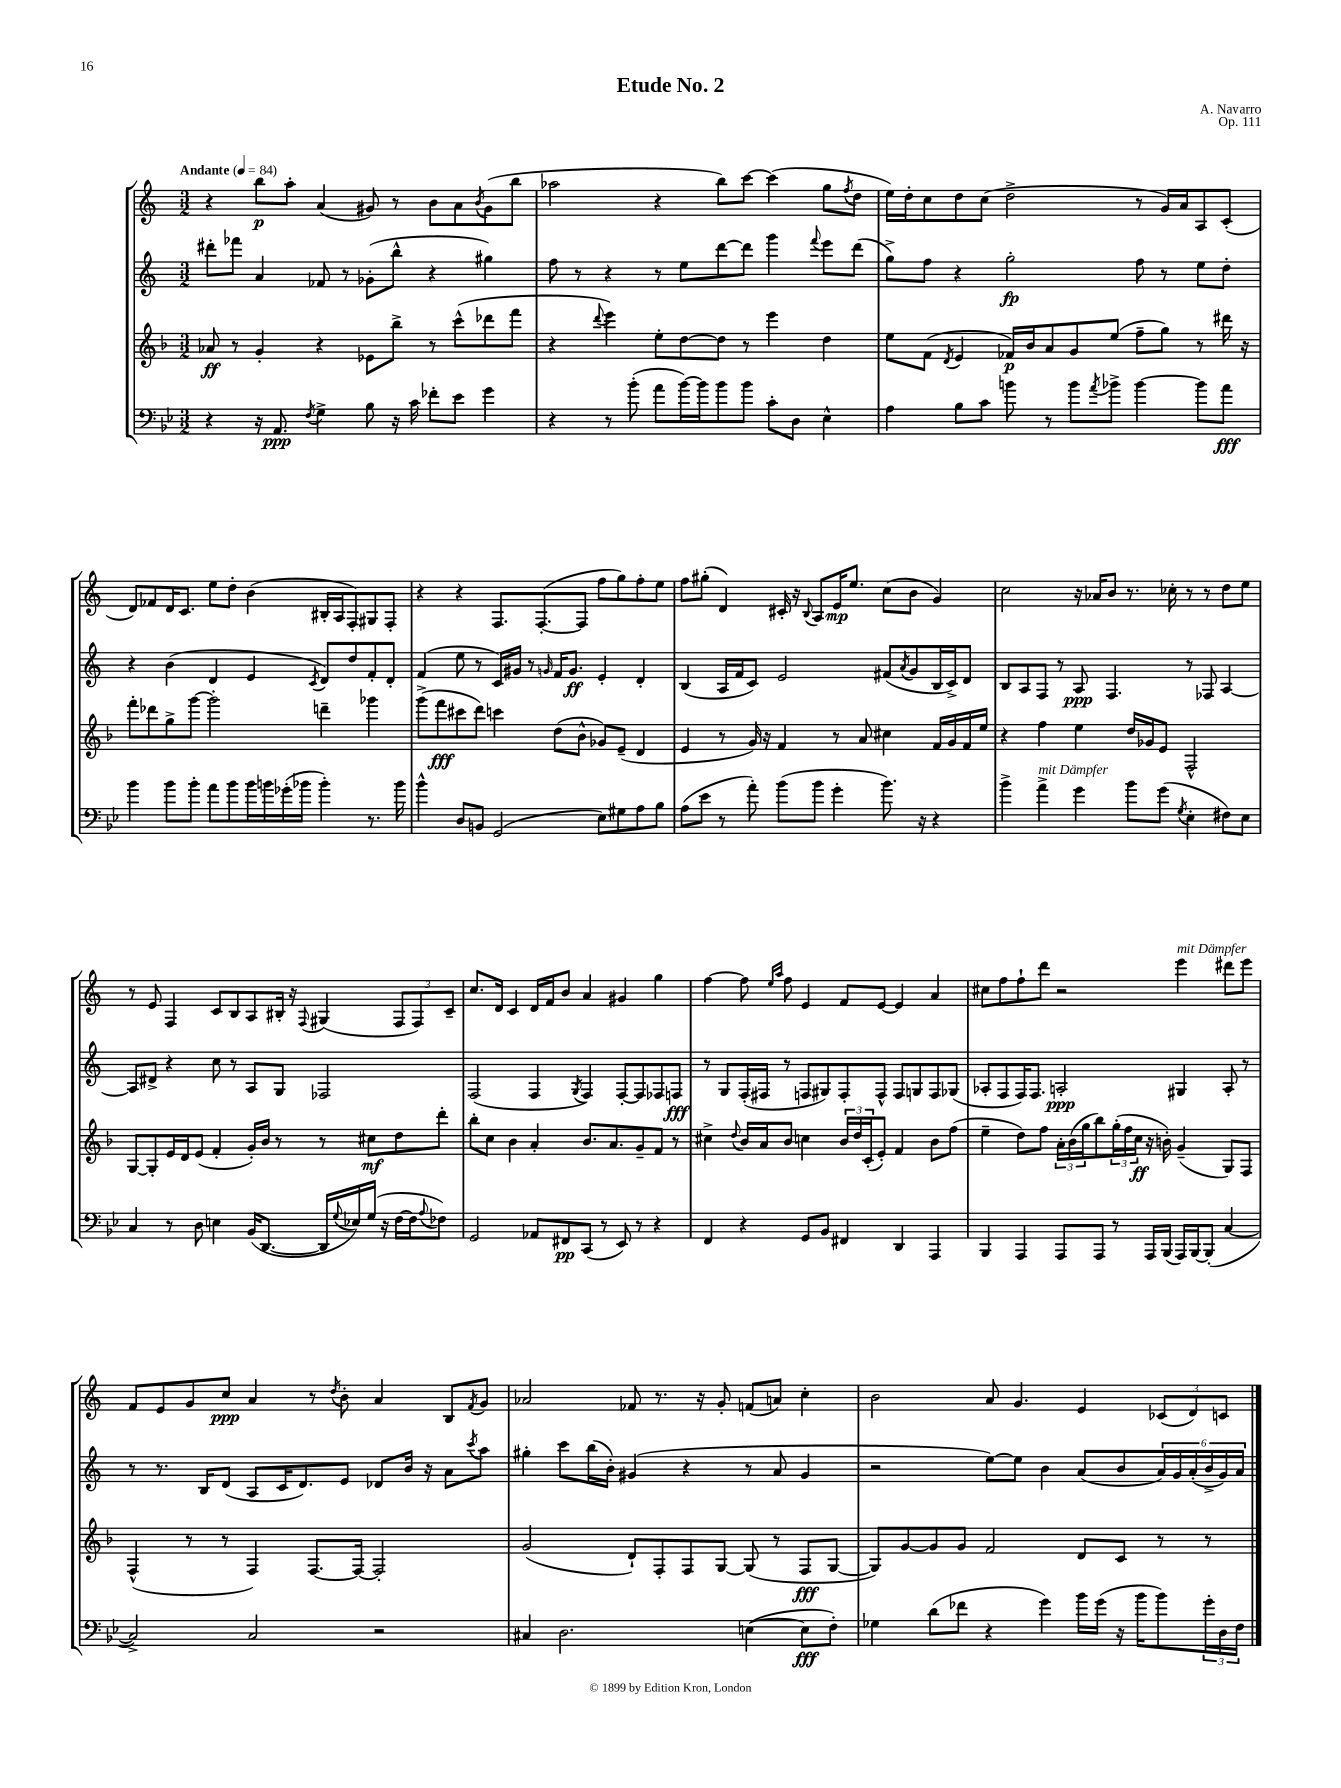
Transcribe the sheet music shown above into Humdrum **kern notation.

**kern	**dynam	**kern	**dynam	**kern	**dynam	**kern	**dynam
*part4	*part4	*part3	*part3	*part2	*part2	*part1	*part1
*staff4	*staff4	*staff3	*staff3	*staff2	*staff2	*staff1	*staff1
*clefF4	*	*clefG2	*	*clefG2	*	*clefG2	*
*k[b-e-]	*	*k[b-]	*	*k[]	*	*k[]	*
*M3/2	*	*M3/2	*	*M3/2	*	*M3/2	*
*MM84	*	*MM84	*	*MM84	*	*MM84	*
=1	=1	=1	=1	=1	=1	=1	=1
!	!	!	!	!	!	!LO:TX:a:B:t=Andante	!
4r	.	8a-X/	ff	8ddd#X'\L	.	4r	.
.	.	8r	.	8fff-X\J	.	.	.
16r	.	4g'/	.	4a/	.	8bb\L	p
8.AA/	ppp	.	.	.	.	.	.
.	.	.	.	.	.	8aa'\J	.
8qF/	.	.	.	.	.	.	.
4G^\	.	4r	.	8f-X/	.	(4a/	.
.	.	.	.	8r	.	.	.
8B-\	.	8e-X\L	.	(8g-X'\L	.	8g#X/)	.
16r	.	8bb-^\J	.	8bb^^\J	.	8r	.
16c\	.	.	.	.	.	.	.
8f-X'\L	.	8r	.	4r	.	8b\L	.
8e-\J	.	(8ccc^^\L	.	.	.	8a\	.
.	.	.	.	.	.	8qb/	.
4g\	.	8ddd-X\	.	4gg#X\)	.	(8g#\	.
.	.	8fff\J	.	.	.	8bb\J	.
=2	=2	=2	=2	=2	=2	=2	=2
4r	.	4r	.	8ff\	.	2aa-X\	.
.	.	.	.	8r	.	.	.
.	.	8qqddd/	.	.	.	.	.
8r	.	4eee\)	.	4r	.	.	.
(8b-'\	.	.	.	.	.	.	.
8a\L	.	8ee'\L	.	8r	.	4r	.
[16b-\L)	.	[8dd\	.	8ee\L	.	.	.
16b-\J]	.	.	.	.	.	.	.
8b-\	.	8dd\J]	.	[8ddd\	.	8bb\L)	.
8b-\J	.	8r	.	8ddd\J]	.	[8ccc\J	.
8c'\L	.	4eee\	.	4ggg\	.	(4ccc\]	.
8D\J	.	.	.	.	.	.	.
.	.	.	.	8qqfff/	.	.	.
4E-^^\	.	4dd\	.	8eee\L	.	8gg\L	.
.	.	.	.	.	.	8qff/	.
.	.	.	.	(8ddd\J	.	8dd\J	.
=3	=3	=3	=3	=3	=3	=3	=3
4A\	.	8ee\L	.	8gg^\L)	.	16ee\LL)	.
.	.	.	.	.	.	16dd'\J	.
.	.	(8f\J	.	8ff\J	.	8cc\	.
.	.	8qd/	.	.	.	.	.
8B-\L	.	4e/	.	4r	.	8dd\	.
8c\J	.	.	.	.	.	(8cc\J	.
8bn\	.	16f-X/LL)	p	2gg'\	fp	2dd^\	.
.	.	16b-/J	.	.	.	.	.
8r	.	8a/	.	.	.	.	.
8b\L	.	8g/	.	.	.	.	.
8qa/	.	.	.	.	.	.	.
8b-X^\J	.	(8ee/J	.	.	.	.	.
[4b-\	.	8ff~\L	.	8ff\	.	8r	.
.	.	8gg\J)	.	8r	.	16g/LL)	.
.	.	.	.	.	.	16a/J	.
8b-\L]	.	8r	.	8ee\L	.	8A/	.
8a\J	fff	16ddd#X\	.	8dd'\J	.	(8c'/J	.
.	.	16r	.	.	.	.	.
!!LO:LB:g=z
=4	=4	=4	=4	=4	=4	=4	=4
4b-\	.	8fff'\L	.	4r	.	8d/L)	.
.	.	8ddd-X\	.	.	.	8f-X/	.
8b-\L	.	8gg^\	.	(4b\	.	16d/K	.
.	.	.	.	.	.	8.c/J	.
8b-'\J	.	[8ggg\J	.	.	.	.	.
8a\L	.	2ggg'\]	.	4d/	.	8ee\L	.
8b-\	.	.	.	.	.	8dd'\J	.
16b-\L	.	.	.	4e/	.	(4b\	.
16bn\	.	.	.	.	.	.	.
(16g-X'\	.	.	.	.	.	.	.
16b-X\JJ	.	.	.	.	.	.	.
.	.	.	.	8qc/	.	.	.
4b-'\)	.	4dddn~\	.	8d/L)	.	16B#X'/LL	.
.	.	.	.	.	.	16A/J	.
.	.	.	.	8dd/	.	8F'/)	.
8.r	.	4ggg-X\	.	8f'/	.	8G#X/	.
.	.	.	.	8d'/J	.	8F'/J	.
16b-\	.	.	.	.	.	.	.
=5	=5	=5	=5	=5	=5	=5	=5
4b-^^\	.	(8ggg^\L	.	(4f/	.	4r	.
.	.	8fff\	fff	.	.	.	.
8D/L	.	8ccc#X\	.	8ee\	.	4r	.
8BBn/J	.	8ddd\J)	.	8r	.	.	.
(2GG/	.	4cccn\	.	16c/LL)	.	8.F/L	.
.	.	.	.	16g#X/JJ	.	.	.
.	.	.	.	8r	.	.	.
.	.	.	.	.	.	([8.F'/	.
.	.	.	.	16qqgn/	.	.	.
.	.	(8dd\L	.	16f/KL	.	.	.
.	.	.	.	8.g/J	ff	.	.
.	.	8b-^^\J	.	.	.	8F/J]	.
8E-\L)	.	8g-X/L)	.	4e'/	.	8ff\L	.
8G#X\	.	(8e~/J	.	.	.	8gg\)	.
8A\	.	4d/	.	4d'/	.	8ff'\	.
8B-\J	.	.	.	.	.	8ee\J	.
=6	=6	=6	=6	=6	=6	=6	=6
(8A\L	.	4e/	.	(4B/	.	8ff\L	.
8e-\J	.	.	.	.	.	(8gg#X'\J	.
8r	.	8r	.	16A/LL	.	4d/)	.
.	.	.	.	16f/J	.	.	.
8a'\)	.	16g/)	.	8c/J)	.	.	.
.	.	16r	.	.	.	.	.
(8b-\L	.	4f/	.	2e/	.	16c#X'/	.
.	.	.	.	.	.	16r	.
.	.	.	.	.	.	8qqB/	.
8b-\J	.	.	.	.	.	8A/L	.
4g'\	.	8r	.	.	.	16e/K	mp
.	.	.	.	.	.	8.ee/J	.
.	.	8a/	.	.	.	.	.
8.b-\)	.	4cc#X\	.	(8f#X/L	.	(8cc\L	.
.	.	.	.	8qa/	.	.	.
.	.	.	.	8g/	.	8b\J	.
16r	.	.	.	.	.	.	.
4r	.	16f/LL	.	16B/L	.	4g/)	.
.	.	16g/	.	16c^/J)	.	.	.
.	.	16f/	.	8d/J	.	.	.
.	.	16ee/JJ	.	.	.	.	.
=7	=7	=7	=7	=7	=7	=7	=7
4b-^\	.	4r	.	8B/L	.	2cc\	.
.	.	.	.	8A/	.	.	.
!LO:TX:a:i:t=mit Dämpfer	!	!	!	!	!	!	!
4a^\	.	4ff\	.	8F/J	.	.	.
.	.	.	.	8r	.	.	.
4g\	.	4ee\	.	8A/	ppp	16r	.
.	.	.	.	.	.	16a-X/KL	.
.	.	.	.	4.F/	.	8b/J	.
8b-\L	.	16dd/LL	.	.	.	8.r	.
.	.	16g-X/J	.	.	.	.	.
(8g\J	.	8e/J	.	.	.	.	.
.	.	.	.	.	.	16cc-X'\	.
8qG/	.	.	.	.	.	.	.
4E-'\	.	2F^^/	.	8r	.	8r	.
.	.	.	.	8F-X/	.	8r	.
8F#X\L)	.	.	.	[4A/	.	8dd\L	.
8E-\J	.	.	.	.	.	8ee\J	.
!!LO:LB:g=z
=8	=8	=8	=8	=8	=8	=8	=8
4C/	.	[8G/L	.	8A/L]	.	8r	.
.	.	8G'/]	.	8d#X^/J	.	8e/	.
8r	.	16e/L	.	4r	.	4F/	.
.	.	16d/J	.	.	.	.	.
8D\	.	(8e/J	.	.	.	.	.
4En\	.	4f'/	.	8cc\	.	8c/L	.
.	.	.	.	8r	.	8B/	.
(16BB-/KL	.	16g'/LL)	.	8A/L	.	8A/	.
[8.DD/J	.	16b-/JJ	.	.	.	.	.
.	.	8r	.	8G/J	.	16B#X'/Jk	.
.	.	.	.	.	.	16r	.
.	.	.	.	.	.	8qqF/	.
16DD/LL]	.	8r	.	2F-X/	.	(4G#X/	.
8qqG/	.	.	.	.	.	.	.
16E-X/)	.	.	.	.	.	.	.
(16G/JJ	.	8cc#X\L	mf	.	.	.	.
16r	.	.	.	.	.	.	.
[16F\LL	.	8dd\	.	.	.	12F/L	.
16F\J]	.	.	.	.	.	.	.
.	.	.	.	.	.	12F/)	.
8qqA/	.	.	.	.	.	.	.
8F-X\J)	.	8ddd'\J	.	.	.	.	.
.	.	.	.	.	.	12c~/J	.
=9	=9	=9	=9	=9	=9	=9	=9
2GG/	.	8bb-'\L	.	(2F/	.	8.cc/L	.
.	.	8cc\J	.	.	.	.	.
.	.	.	.	.	.	16d/Jk	.
.	.	4b-\	.	.	.	4c/	.
8AA-X/L	.	4a'/	.	4F/	.	16d/LL	.
.	.	.	.	.	.	16f/J	.
8FF#X/	pp	.	.	.	.	8b/J	.
.	.	.	.	8qG/	.	.	.
(8CC/J	.	8.b-/L	.	4F/)	.	4a/	.
8r	.	.	.	.	.	.	.
.	.	8.a/	.	.	.	.	.
8EE-/)	.	.	.	[8F'/L	.	4g#X/	.
8r	.	8g~/	.	8F/]	.	.	.
4r	.	8f/J	.	8F-X/	.	4gg\	.
.	.	8r	.	8Fn/J	fff	.	.
=10	=10	=10	=10	=10	=10	=10	=10
4FF/	.	4cc#X^\	.	8r	.	[4ff\	.
.	.	.	.	8G/L	.	.	.
.	.	8qqdd/	.	.	.	.	.
4r	.	16b-/LL	.	(16F'/L	.	8ff\]	.
.	.	16a/J	.	16F#X/JJ	.	.	.
.	.	.	.	.	.	16qqee/LL	.
.	.	.	.	.	.	16qqaa/JJ	.
.	.	8b-/J	.	8r	.	8ff\	.
8GG/L	.	4ccn\	.	8Fn/L	.	4e/	.
8BB-/J	.	.	.	8G#X/)	.	.	.
4FF#X/	.	24b-/LL	.	8F'/	.	8f/L	.
.	.	24dd/	.	.	.	.	.
.	.	(24c'/J	.	.	.	.	.
.	.	8e'/J)	.	8F^^/J	.	[8e/J	.
4DD/	.	4f/	.	8F/L	.	4e/]	.
.	.	.	.	8Gn/	.	.	.
4AAA/	.	8b-\L	.	8F/	.	4a/	.
.	.	(8ff\J	.	(8G-X/J	.	.	.
=11	=11	=11	=11	=11	=11	=11	=11
4BBB-/	.	4ee~\	.	8A-X'/L	.	8cc#X\L	.
.	.	.	.	8F/	.	8ff\	.
4AAA/	.	8dd\L)	.	16F/K)	.	8ff`\	.
.	.	.	.	8.F/J	.	.	.
.	.	8ff\J	.	.	.	8ddd\J	.
8AAA/L	.	24a'\LL	.	2An'/	ppp	2r	.
.	.	(24b-\	.	.	.	.	.
.	.	24gg\J	.	.	.	.	.
8AAA/J	.	8bb-\)	.	.	.	.	.
8r	.	(24gg'\L	.	.	.	.	.
.	.	24ff\	.	.	.	.	.
.	.	24cc\JJ	ff	.	.	.	.
16AAA/LL	.	16r	.	.	.	.	.
(16BBB-/JJ	.	16bn'\)	.	.	.	.	.
!	!	!	!	!	!	!LO:TX:a:i:t=mit Dämpfer	!
16AAA/LL)	.	(4g~/	.	4G#X/	.	4eee\	.
[16BBB-/J	.	.	.	.	.	.	.
(8BBB-'/J]	.	.	.	.	.	.	.
[4C/	.	8G/L)	.	8A'/	.	8ddd#X\L	.
.	.	8F/J	.	8r	.	8eee\J	.
!!LO:LB:g=z
=12	=12	=12	=12	=12	=12	=12	=12
2C^/])	.	(4F^^/	.	8r	.	8f/L	.
.	.	.	.	8.r	.	8e/	.
.	.	8r	.	.	.	8g/	.
.	.	.	.	16B/KL	.	.	.
.	.	8r	.	(8d/J	.	8cc/J	ppp
2C/	.	4F/)	.	8A/L	.	4a/	.
.	.	.	.	16c/K	.	.	.
.	.	.	.	8.d/)	.	.	.
.	.	[8.F/L	.	.	.	8r	.
.	.	.	.	.	.	8qdd/	.
.	.	.	.	8e/J	.	8b'\	.
.	.	16F/Jk_	.	.	.	.	.
2r	.	2F'/]	.	8d-X/L	.	4a/	.
.	.	.	.	16b/Jk	.	.	.
.	.	.	.	16r	.	.	.
.	.	.	.	8a\L	.	8B/L	.
.	.	.	.	8qccc/	.	8qf/	.
.	.	.	.	8aa\J	.	8g/J	.
=13	=13	=13	=13	=13	=13	=13	=13
4C#X/	.	(2g/	.	4gg#X'\	.	2a-X/	.
2.D\	.	.	.	8ccc\L	.	.	.
.	.	.	.	(16bb\L	.	.	.
.	.	.	.	16b'\JJ)	.	.	.
.	.	8d`/L)	.	(4g#X/	.	8f-X/	.
.	.	8F'/	.	.	.	8.r	.
.	.	8F/	.	4r	.	.	.
.	.	.	.	.	.	16r	.
.	.	[8G/J	.	.	.	8g'/	.
([4En\	.	(8G/]	.	8r	.	(8fn/L	.
.	.	8r	.	8a/	.	8an/J)	.
8E\L]	fff	8F/L	fff	4g#/	.	4cc'\	.
8F'\J)	.	[8G/J	.	.	.	.	.
=14	=14	=14	=14	=14	=14	=14	=14
4G-X\	.	8G/L])	.	2r	.	2b\	.
.	.	[8g/	.	.	.	.	.
(8d\L	.	8g/]	.	.	.	.	.
8f-X\J	.	8g/J	.	.	.	.	.
4r	.	2f/	.	[8ee\L)	.	8a/	.
.	.	.	.	8ee\J]	.	4.g/	.
4g\)	.	.	.	4b\	.	.	.
16b-\LL	.	8d/L	.	(8a/L	.	4e/	.
(16g\JJ	.	.	.	.	.	.	.
16r	.	8c/J	.	8b/	.	.	.
16b-\KL	.	.	.	.	.	.	.
8b-\)	.	8r	.	24a/L)	.	(12c-X/L	.
.	.	.	.	24g/	.	.	.
.	.	.	.	(24a'/	.	12d/)	.
24g'\L	.	8r	.	24b^/	.	.	.
24D\	.	.	.	24g/)	.	12cn/J	.
24F\JJ	.	.	.	24a/JJ	.	.	.
==	==	==	==	==	==	==	==
*-	*-	*-	*-	*-	*-	*-	*-
